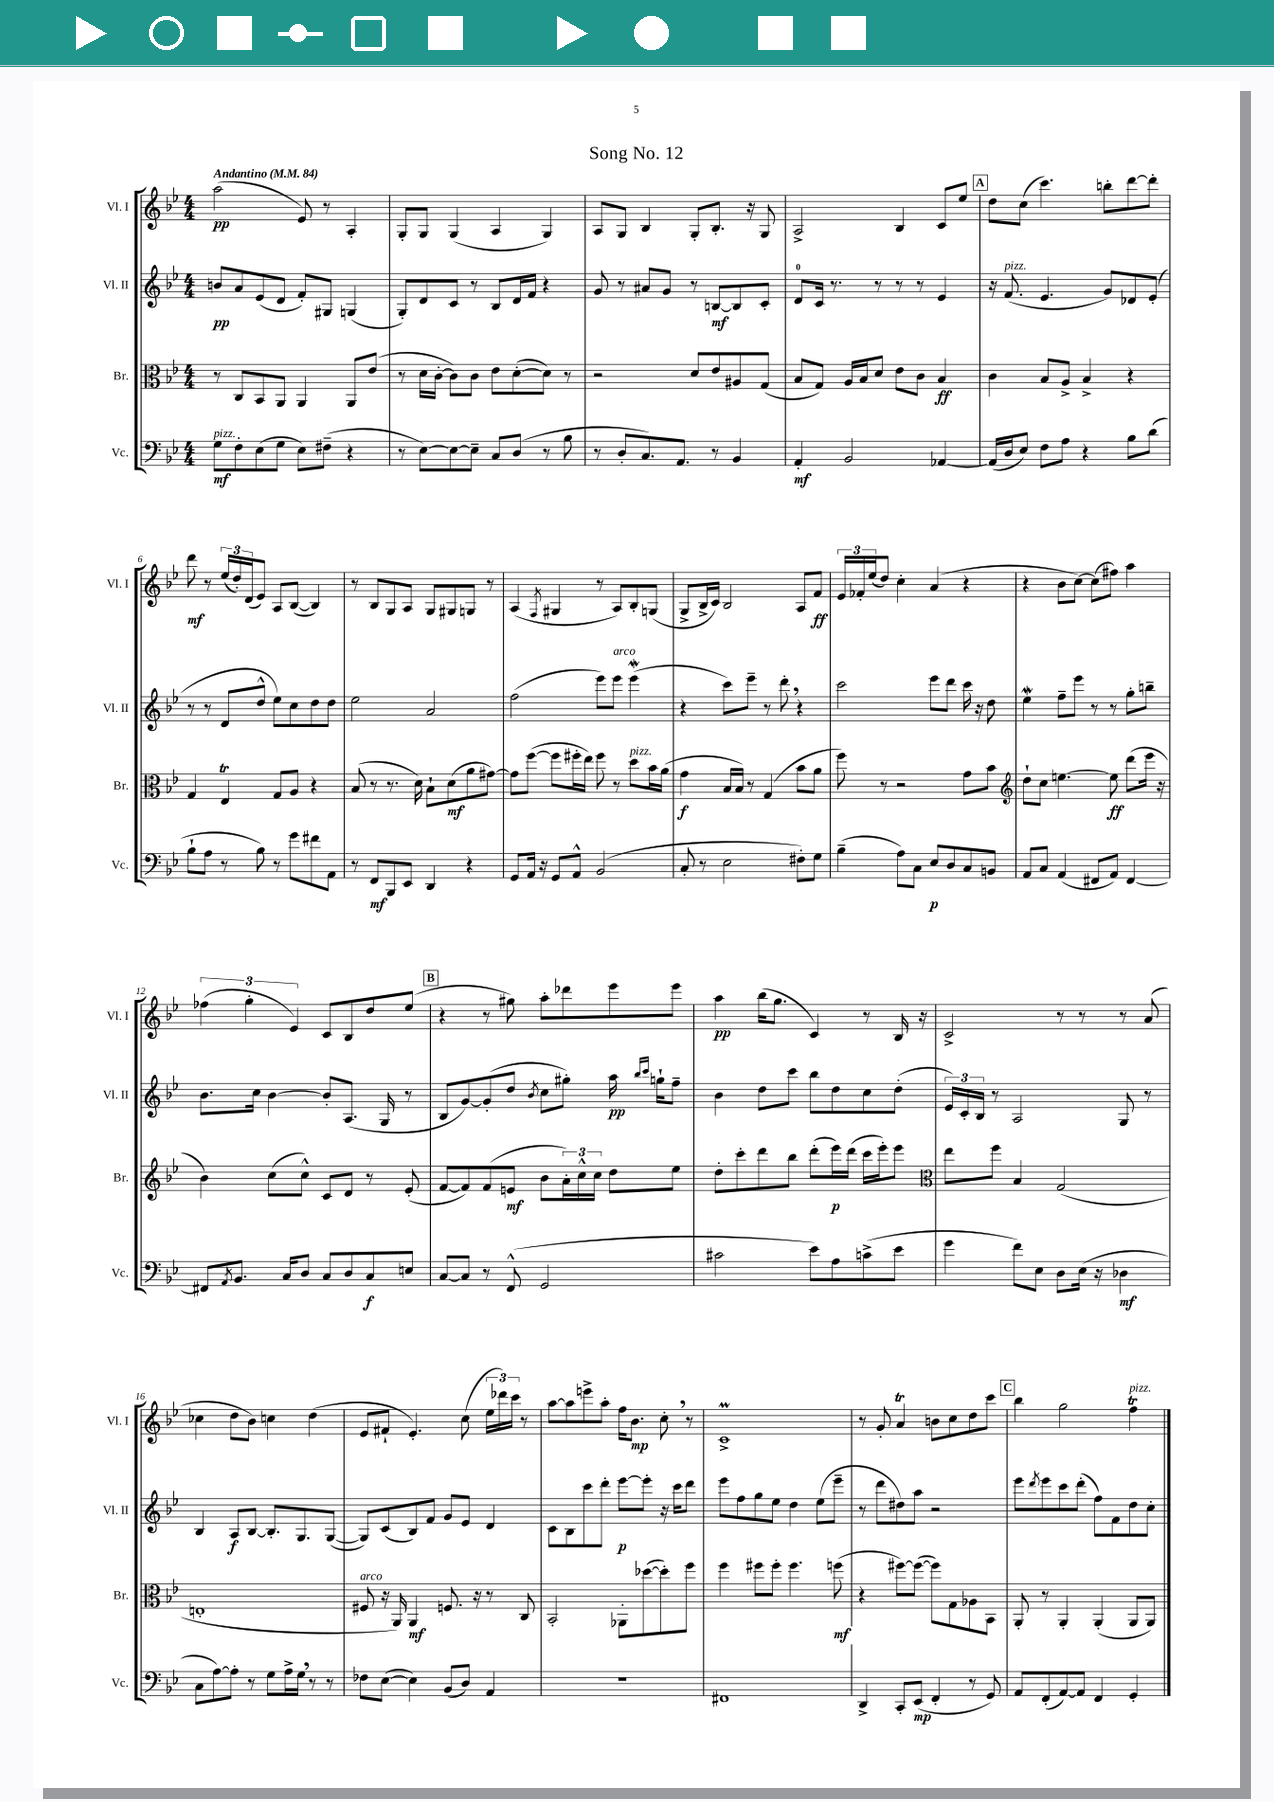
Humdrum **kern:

**kern	**dynam	**kern	**dynam	**kern	**dynam	**kern	**dynam
*part4	*part4	*part3	*part3	*part2	*part2	*part1	*part1
*staff4	*staff4	*staff3	*staff3	*staff2	*staff2	*staff1	*staff1
*I"Vc.	*	*I"Br.	*	*I"Vl. II	*	*I"Vl. I	*
*I'Vc.	*	*I'Br.	*	*I'Vl. II	*	*I'Vl. I	*
*clefF4	*	*clefC3	*	*clefG2	*	*clefG2	*
*k[b-e-]	*	*k[b-e-]	*	*k[b-e-]	*	*k[b-e-]	*
*M4/4	*	*M4/4	*	*M4/4	*	*M4/4	*
*MM84	*	*MM84	*	*MM84	*	*MM84	*
=1	=1	=1	=1	=1	=1	=1	=1
!	!	!	!	!	!	!LO:TX:a:B:t=Andantino	!
!LO:TX:a:i:t=pizz.	!	!	!	!	!	!	!
8G\L	mf	8r	.	8bn/L	pp	(2aa\	pp
8F'\	.	8C/L	.	8a/	.	.	.
(8E-\	.	8BB-/	.	(8e-/	.	.	.
8G\J	.	8AA/J	.	8d/J	.	.	.
8E-\L)	.	4AA/	.	8f'/L)	.	8e-/)	.
(8F#X~\J	.	.	.	8G#X/J	.	8r	.
4r	.	8AA/L	.	(4Gn/	.	4A'/	.
.	.	(8e-/J	.	.	.	.	.
=2	=2	=2	=2	=2	=2	=2	=2
8r	.	8r	.	8G'/L)	.	8G'/L	.
[8E-\L)	.	16d\LL	.	8d/	.	8G/J	.
.	.	[16c'\JJ	.	.	.	.	.
8E-\_	.	8c\L])	.	8c/J	.	(4G/	.
8E-~\J]	.	8c\J	.	8r	.	.	.
8C/L	.	8e-\L	.	8B-/L	.	4A/	.
(8D/J	.	([8d'\	.	16d/L	.	.	.
.	.	.	.	16f/JJ	.	.	.
8r	.	8d\J])	.	4r	.	4G/)	.
8B-\	.	8r	.	.	.	.	.
=3	=3	=3	=3	=3	=3	=3	=3
8r	.	2r	.	8g/	.	8A/L	.
8D'/L	.	.	.	8r	.	8G/J	.
8.C/)	.	.	.	8a#X/L	.	4B-/	.
.	.	.	.	8g/J	.	.	.
8.AA/J	.	.	.	.	.	.	.
.	.	8d/L	.	8r	.	8G'/L	.
8r	.	8e-/	.	[8Bn/L	mf	8.B-'/J	.
4BB-/	.	8A#X/	.	8B/]	.	.	.
.	.	.	.	.	.	16r	.
.	.	(8G/J	.	8c'/J	.	8G/	.
=4	=4	=4	=4	=4	=4	=4	=4
4AA'/	mf	8B-/L	.	8d/L	.	2A^/	.
.	.	8G/J)	.	16c/Jk	.	.	.
.	.	.	.	8.r	.	.	.
2BB-/	.	16A/LL	.	.	.	.	.
.	.	16B-/J	.	.	.	.	.
.	.	8d/J	.	8r	.	.	.
.	.	8e-\L	.	8r	.	4B-/	.
.	.	8c\J	.	8r	.	.	.
[4AA-X/	.	4B-/	ff	4e-/	.	8c/L	.
.	.	.	.	.	.	8ee-/J	.
!!LO:REH:place=s1:t=A
=5	=5	=5	=5	=5	=5	=5	=5
(16AA-/LL]	.	4c\	.	16r	.	8dd\L	.
!	!	!	!	!LO:TX:a:i:t=pizz.	!	!	!
16D/J	.	.	.	(8.f/	.	.	.
8E-/J)	.	.	.	.	.	(8cc\J	.
8F\L	.	8B-/L	.	4.e-/	.	4.ccc\)	.
8A\J	.	8A^/J	.	.	.	.	.
4r	.	4B-^/	.	.	.	.	.
.	.	.	.	8g/L)	.	8bbn'\L	.
8B-\L	.	4r	.	8d-X/	.	[8ddd\	.
(8d\J	.	.	.	(8e-'/J	.	8ddd'\J]	.
!!LO:LB:g=z
=6	=6	=6	=6	=6	=6	=6	=6
8B-`\L	.	4G/	.	8r	.	8ddd\	mf
8A\J	.	.	.	8r	.	8r	.
8r	.	4E-T/	.	8d/L	.	(24ee-/LL	.
.	.	.	.	.	.	24dd'/)	.
.	.	.	.	.	.	(24d/J	.
8B-\)	.	.	.	8dd^^/J	.	8e-/J)	.
8r	.	8G/L	.	8ee-\L)	.	8A/L	.
8g\L	.	8A/J	.	8cc\	.	([8B-/J	.
8f#X\	.	4r	.	8dd\	.	4B-/])	.
8AA\J	.	.	.	8dd\J	.	.	.
=7	=7	=7	=7	=7	=7	=7	=7
8r	.	(8B-/	.	2ee-\	.	8r	.
8FF/L	mf	8r	.	.	.	8B-/L	.
8BBB-/	.	8.r	.	.	.	8G/	.
8EE-/J	.	.	.	.	.	8A/J	.
.	.	16d\)	.	.	.	.	.
4DD/	.	8B-`\L	.	2a/	.	8G/L	.
.	.	(8d\	mf	.	.	8G#X/	.
4r	.	8a\	.	.	.	8Gn/J	.
.	.	[8g#X\J)	.	.	.	8r	.
=8	=8	=8	=8	=8	=8	=8	=8
8GG/L	.	8g#\L]	.	(2ff\	.	(4A/	.
16AA/Jk	.	([8ff\J	.	.	.	.	.
16r	.	.	.	.	.	.	.
.	.	.	.	.	.	8qF/	.
8GG/L	.	8ff\L]	.	.	.	4G#X/	.
8AA^^/J	.	16ff#X'\L	.	.	.	.	.
.	.	16ee-\JJ)	.	.	.	.	.
(2BB-/	.	8ff#\	.	8eee-\L)	.	8r	.
!	!	!	!	!LO:TX:a:i:t=arco	!	!	!
.	.	8r	.	8eee-\J	.	8A/L)	.
!	!	!LO:TX:a:i:t=pizz.	!	!	!	!	!
.	.	8dd\L	.	(4eee-w\	.	8B-'/	.
.	.	16b-\L	.	.	.	(8Gn/J	.
.	.	(16a\JJ	.	.	.	.	.
=9	=9	=9	=9	=9	=9	=9	=9
8C'/	.	4g\	f	4r	.	8G^/L	.
8r	.	.	.	.	.	16B-^/L	.
.	.	.	.	.	.	16c/JJ)	.
2E-\	.	16B-/LL	.	8ccc\L)	.	2B-/	.
.	.	16B-/JJ)	.	.	.	.	.
.	.	8r	.	8eee-~\J	.	.	.
.	.	(4G/	.	8r	.	.	.
.	.	.	.	8ddd',\	.	.	.
8F#X'\L)	.	8b-\L	.	4r	.	8A/L	.
8G\J	.	8a\J	.	.	.	8f/J	ff
=10	=10	=10	=10	=10	=10	=10	=10
(4B-~\	.	8ff\)	.	2ccc\	.	24e-/LL	.
.	.	.	.	.	.	24f-X'/	.
.	.	.	.	.	.	(24ee-/J	.
.	.	8r	.	.	.	8dd/J)	.
8A\L)	.	2r	.	.	.	4cc'\	.
8C\J	.	.	.	.	.	.	.
8E-/L	p	.	.	8eee-\L	.	(4a/	.
8D/	.	.	.	8ddd\J	.	.	.
8C/	.	8g\L	.	16ccc\	.	4r	.
.	.	.	.	16r	.	.	.
8BBn/J	.	8b-\J	.	8dd\	.	.	.
=11	=11	=11	=11	=11	=11	=11	=11
*	*	*clefG2	*	*	*	*	*
8AA/L	.	8dd`\L	.	4ee-w\	.	4r	.
8C/J	.	8cc\J	.	.	.	.	.
(4AA/	.	[4.een\	.	8ff~\L	.	8b-\L	.
.	.	.	.	8eee-\J	.	[8cc\J)	.
8FF#X/L	.	.	.	8r	.	(8cc\L]	.
8AA/J)	.	8ee\]	ff	8r	.	8ff#X\J)	.
[4FF#/	.	(8ddd\L	.	8gg'\L	.	4aa\	.
.	.	16eee-\Jk	.	8bbn~\J	.	.	.
.	.	16r	.	.	.	.	.
!!LO:LB:g=z
=12	=12	=12	=12	=12	=12	=12	=12
8FF#X/L]	.	4b-\)	.	8.b-\L	.	(6ff-X\	.
8qAA/	.	.	.	.	.	.	.
8.BB-/J	.	.	.	.	.	.	.
.	.	.	.	.	.	6gg'\	.
.	.	.	.	16cc\Jk	.	.	.
.	.	(8cc\L	.	[4b-\	.	.	.
16C/KL	.	.	.	.	.	.	.
.	.	.	.	.	.	6e-/)	.
8D/J	.	8cc^^\J)	.	.	.	.	.
8C/L	.	8c/L	.	8b-'/L]	.	8c/L	.
8D/	.	8d/J	.	(8.A/J	.	8B-/	.
8C/	f	8r	.	.	.	8dd/	.
.	.	.	.	16G/	.	.	.
8En/J	.	(8e-'/	.	8r	.	(8ee-/J	.
!!LO:REH:place=s1:t=B
=13	=13	=13	=13	=13	=13	=13	=13
[8C/L	.	[8f/L	.	8B-/L	.	4r	.
8C/J]	.	8f/])	.	[8g/)	.	.	.
8r	.	(8f/	.	(8g'/]	.	8r	.
(8FF^^/	.	8en/J	mf	8dd/J	.	8gg#X\)	.
.	.	.	.	8qb-/	.	.	.
2GG/	.	8b-\L	.	8cc\L	.	8aa'\L	.
.	.	24a'\L)	.	8gg#X'\J)	.	8ddd-X\	.
.	.	24cc^^\	.	.	.	.	.
.	.	24cc\JJ	.	.	.	.	.
.	.	8dd\L	.	16aa\	pp	8eee-\	.
.	.	.	.	16qqbb-/LL	.	.	.
.	.	.	.	16qqccc/JJ	.	.	.
.	.	.	.	16ggn`\KL	.	.	.
.	.	8ee-\J	.	8ff~\J	.	8eee-\J	.
=14	=14	=14	=14	=14	=14	=14	=14
2c#X\	.	8dd'\L	.	4b-\	.	4aa\	pp
.	.	8ccc'\	.	.	.	.	.
.	.	8ddd\	.	8dd\L	.	(16bb-\KL	.
.	.	.	.	.	.	8.gg\J	.
.	.	8bb-\J	.	8ccc\J	.	.	.
8e-\L)	.	(8ddd'\L	.	8bb-\L	.	4c/)	.
8A\	.	16eee-\L)	p	8dd\	.	.	.
.	.	(16ddd\JJ	.	.	.	.	.
(8cn^\	.	16ccc\LL	.	8cc\	.	8r	.
.	.	16eee-'\J)	.	.	.	.	.
8e-\J	.	8eee-\J	.	(8dd'\J	.	16B-/	.
.	.	.	.	.	.	16r	.
=15	=15	=15	=15	=15	=15	=15	=15
*	*	*clefC3	*	*	*	*	*
4g\	.	8ee-\L	.	24e-/LL)	.	2c^/	.
.	.	.	.	24c'/	.	.	.
.	.	.	.	24B-/JJ	.	.	.
.	.	8ff\J	.	8r	.	.	.
8f\L)	.	4B-/	.	2A/	.	.	.
8E-\J	.	.	.	.	.	.	.
8D\L	.	(2G/	.	.	.	8r	.
(16E-\Jk	.	.	.	.	.	8r	.
16r	.	.	.	.	.	.	.
4D-X\	mf	.	.	8G/	.	8r	.
.	.	.	.	8r	.	(8a/	.
!!LO:LB:g=z
=16	=16	=16	=16	=16	=16	=16	=16
8C\L	.	1En'	.	4B-/	.	4cc-X\	.
[8A\)	.	.	.	.	.	.	.
8A'\J]	.	.	.	8A/L	f	8dd\L	.
8r	.	.	.	[8B-/J	.	8b-\J)	.
8G\L	.	.	.	8.B-'/L]	.	4ccn\	.
16A^\L	.	.	.	.	.	.	.
16G,\JJ	.	.	.	8.G/	.	.	.
8r	.	.	.	.	.	(4dd\	.
8r	.	.	.	([8G/J	.	.	.
=17	=17	=17	=17	=17	=17	=17	=17
!	!	!LO:TX:a:i:t=arco	!	!	!	!	!
8F-X\L	.	8F#X/	.	8G/L])	.	8e-/L	.
([8E-\J	.	16r	.	(8c/	.	8f#X`/J	.
.	.	16AA/)	.	.	.	.	.
4E-\])	.	4AA/	mf	8B-/)	.	4.e-'/)	.
.	.	.	.	8f/J	.	.	.
(8BB-/L	.	8.Fn/	.	8g/L	.	.	.
8D/J)	.	.	.	8e-/J	.	(8cc\	.
.	.	16r	.	.	.	.	.
4AA/	.	8r	.	4d/	.	24ee-\LL	.
.	.	.	.	.	.	24ddd-X\)	.
.	.	.	.	.	.	24ccc\JJ	.
.	.	8C/	.	.	.	8r	.
=18	=18	=18	=18	=18	=18	=18	=18
1r	.	2BB-'/	.	8c\L	.	[8aa\L	.
.	.	.	.	8B-\	.	8aa\]	.
.	.	.	.	8ccc\	.	8eeen^\	.
.	.	.	.	8ddd'\J	.	8aa'\J	.
.	.	8AA-X'\L	.	[8eee-\L	p	16ff\KL	.
.	.	.	.	.	.	8.b-\J	mp
.	.	([8dd-X\	.	8eee-'\J]	.	.	.
.	.	8dd-'\])	.	16r	.	8cc',\	.
.	.	.	.	16ccc\KL	.	.	.
.	.	8ff\J	.	8ddd\J	.	8r	.
=19	=19	=19	=19	=19	=19	=19	=19
1FF#X	.	4ff\	.	8eee-\L	.	1cM^	.
.	.	.	.	8ff\	.	.	.
.	.	8ff#X\L	.	8gg\	.	.	.
.	.	8ff#'\J	.	8ee-\J	.	.	.
.	.	4.ff#\	.	4dd\	.	.	.
.	.	.	.	(8ee-\L	.	.	.
.	.	(8ffn\	mf	8eee-~\J	.	.	.
=20	=20	=20	=20	=20	=20	=20	=20
4DD^/	.	4r	.	8r	.	8r	.
.	.	.	.	8ddd\L	.	8g'/	.
8CC'/L	.	[8ff#X\L)	.	8dd#X\)	.	4at/	.
(8EE-/J	mp	(8ff#\J_	.	8aa\J	.	.	.
4FF'/	.	8ff#\L])	.	2r	.	8bn\L	.
.	.	8G\	.	.	.	8cc\	.
8r	.	8A-X\	.	.	.	8dd\	.
8GG/)	.	8BB-\J	.	.	.	8ccc\J	.
!!LO:REH:place=s1:t=C
=21	=21	=21	=21	=21	=21	=21	=21
8AA/L	.	8AA'/	.	8eee-\L	.	4bb-\	.
.	.	.	.	8qddd/	.	.	.
(8FF'/	.	8r	.	8eee-\	.	.	.
[8AA/)	.	4AA'/	.	8ccc\	.	2gg\	.
8AA/J]	.	.	.	(8ddd'\J	.	.	.
4FF/	.	(4AA'/	.	8ff\L)	.	.	.
.	.	.	.	8f\	.	.	.
!	!	!	!	!	!	!LO:TX:a:i:t=pizz.	!
4GG'/	.	8AA/L	.	8dd\	.	4ffT\	.
.	.	8AA/J)	.	8cc'\J	.	.	.
==	==	==	==	==	==	==	==
*-	*-	*-	*-	*-	*-	*-	*-
